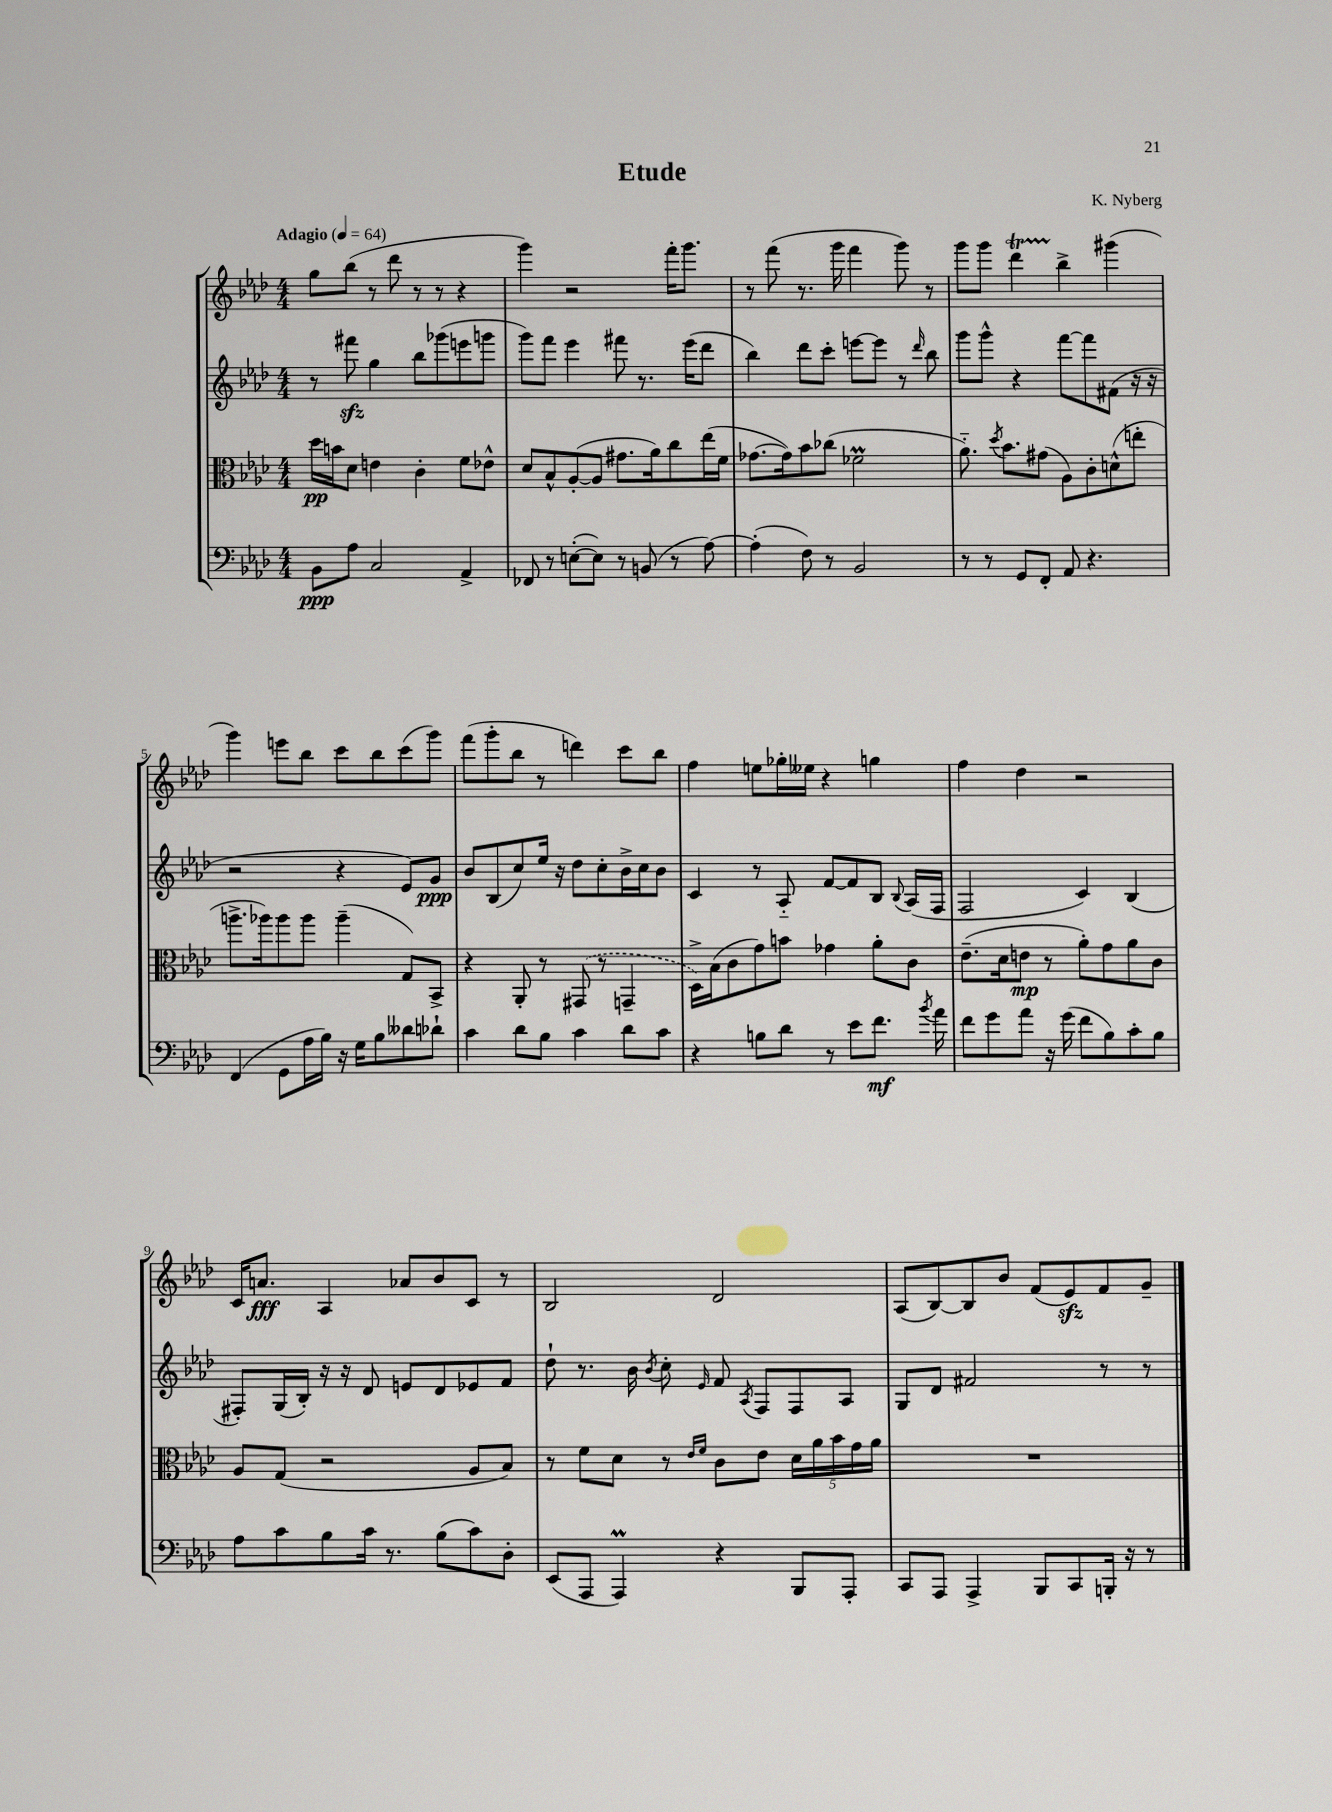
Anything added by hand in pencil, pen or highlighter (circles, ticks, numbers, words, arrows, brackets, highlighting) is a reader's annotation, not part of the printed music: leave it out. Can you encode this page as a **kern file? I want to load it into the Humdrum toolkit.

**kern	**dynam	**kern	**dynam	**kern	**dynam	**kern	**dynam
*part4	*part4	*part3	*part3	*part2	*part2	*part1	*part1
*staff4	*staff4	*staff3	*staff3	*staff2	*staff2	*staff1	*staff1
*clefF4	*	*clefC3	*	*clefG2	*	*clefG2	*
*k[b-e-a-d-]	*	*k[b-e-a-d-]	*	*k[b-e-a-d-]	*	*k[b-e-a-d-]	*
*M4/4	*	*M4/4	*	*M4/4	*	*M4/4	*
*MM64	*	*MM64	*	*MM64	*	*MM64	*
=1	=1	=1	=1	=1	=1	=1	=1
!	!	!	!	!	!	!LO:TX:a:B:t=Adagio	!
8BB-\L	ppp	16dd-\LL	pp	8r	.	8gg\L	.
.	.	16bn\J	.	.	.	.	.
8A-\J	.	8d-\J	.	8fff#Xzz\	.	(8bb-\J	.
2C/	.	4en\	.	4gg\	.	8r	.
.	.	.	.	.	.	8ddd-\	.
.	.	4c'\	.	8bb-\L	.	8r	.
.	.	.	.	(8ggg-X\	.	8r	.
4AA-^/	.	8f\L	.	8eeen\	.	4r	.
.	.	8e-X^^\J	.	8gggn\J	.	.	.
=2	=2	=2	=2	=2	=2	=2	=2
8FF-X/	.	8d-/L	.	8ggg\L)	.	4ggg\)	.
8r	.	8B-^^/	.	8fff\J	.	.	.
([8En'\L	.	([8A-'/	.	4eee-\	.	2r	.
8E\J])	.	8A-/J]	.	.	.	.	.
8r	.	8.g#X\L	.	8fff#X\	.	.	.
(8BBn/	.	.	.	8.r	.	.	.
.	.	16a-\k)	.	.	.	.	.
8r	.	8cc\	.	.	.	16fff'\KL	.
.	.	.	.	(16eee-\KL	.	8.ggg\J	.
[8A-\)	.	(16ee-\L	.	8ddd-\J	.	.	.
.	.	16f\JJ	.	.	.	.	.
=3	=3	=3	=3	=3	=3	=3	=3
(4A-'\]	.	[8.g-X\L	.	4bb-\)	.	8r	.
.	.	.	.	.	.	(8fff\	.
.	.	16g-\k])	.	.	.	.	.
8F\)	.	8b-\	.	8ddd-\L	.	8.r	.
8r	.	(8cc-X\J	.	8ccc'\J	.	.	.
.	.	.	.	.	.	16ggg\	.
2BB-/	.	2f-XM\	.	[8eeen\L	.	4fff\	.
.	.	.	.	8eee\J]	.	.	.
.	.	.	.	8r	.	8ggg\)	.
.	.	.	.	16qqddd-/	.	.	.
.	.	.	.	8bb-\	.	8r	.
=4	=4	=4	=4	=4	=4	=4	=4
8r	.	8.a-\)	.	8ggg\L	.	8ggg\L	.
8r	.	.	.	8ggg^^\J	.	8ggg\J	.
.	.	8qdd-/	.	.	.	.	.
.	.	8.b-\L	.	.	.	.	.
8GG/L	.	.	.	4r	.	4ddd-T\	.
8FF'/J	.	(8g#X\J	.	.	.	.	.
8AA-/	.	8A-\L)	.	[8fff\L	.	4bb-^\	.
4.r	.	8c'\	.	8fff\]	.	.	.
.	.	(8dn^^\	.	(8f#X\J	.	(4ggg#X\	.
.	.	8een'\J	.	16r	.	.	.
.	.	.	.	16r	.	.	.
!!LO:LB:g=z
=5	=5	=5	=5	=5	=5	=5	=5
(4FF/	.	8.aan^\L	.	2r	.	4ggg\)	.
.	.	16aa-X\k)	.	.	.	.	.
8GG\L	.	8aa-\	.	.	.	8eeen\L	.
16A-\L	.	8aa-\J	.	.	.	8bb-\J	.
16B-\JJ)	.	.	.	.	.	.	.
16r	.	(4aa-~\	.	4r	.	8ccc\L	.
16G\KL	.	.	.	.	.	.	.
8B-\	.	.	.	.	.	8bb-\	.
8d--X\	.	8G/L)	.	8e-/L)	.	(8ccc\	.
8d-X`\J	.	8BB-^/J	.	8g/J	ppp	8ggg\J)	.
=6	=6	=6	=6	=6	=6	=6	=6
4c\	.	4r	.	8b-/L	.	(8fff\L	.
.	.	.	.	(8B-/	.	8ggg'\	.
8d-\L	.	8AA-'/	.	8cc/)	.	8bb-\J	.
8B-\J	.	8r	.	16ee-/Jk	.	8r	.
.	.	.	.	16r	.	.	.
4c\	.	(8GG#X/	.	8dd-\L	.	4dddn\)	.
.	.	8r	.	8cc'\	.	.	.
8d-\L	.	4GGn~/	.	16b-^\L	.	8ccc\L	.
.	.	.	.	16cc\J	.	.	.
8c\J	.	.	.	8b-\J	.	8bb-\J	.
=7	=7	=7	=7	=7	=7	=7	=7
4r	.	16D-^\LL)	.	4c/	.	4ff\	.
.	.	(16B-\J	.	.	.	.	.
.	.	8c\	.	.	.	.	.
8Bn\L	.	8g\)	.	8r	.	8een\L	.
8d-\J	.	8bn\J	.	8A-/	.	16gg-X'\L	.
.	.	.	.	.	.	16ee--X\JJ	.
8r	.	4g-X\	.	[8f/L	.	4r	.
8e-\L	.	.	.	8f/]	.	.	.
8.f\J	mf	8a-'\L	.	8B-/J	.	4ggn\	.
.	.	.	.	8qqB-/	.	.	.
.	.	8c\J	.	(16A-/LL	.	.	.
8qb-/	.	.	.	.	.	.	.
16a-\	.	.	.	16F/JJ	.	.	.
=8	=8	=8	=8	=8	=8	=8	=8
8f\L	.	(8.e-~\L	.	2F/	.	4ff\	.
8g\	.	.	.	.	.	.	.
.	.	16d-\k	.	.	.	.	.
8a-\J	.	8en\J	mp	.	.	4dd-\	.
16r	.	8r	.	.	.	.	.
(16g\	.	.	.	.	.	.	.
8f\L	.	8a-'\L)	.	4c/)	.	2r	.
8B-\)	.	8g\	.	.	.	.	.
8c'\	.	8a-\	.	(4B-/	.	.	.
8B-\J	.	8c\J	.	.	.	.	.
!!LO:LB:g=z
=9	=9	=9	=9	=9	=9	=9	=9
8A-\L	.	8A-/L	.	8F#X'/L)	.	16c/KL	.
.	.	.	.	.	.	8.an/J	fff
8c\	.	(8G/J	.	(16G/L	.	.	.
.	.	.	.	16B-'/JJ)	.	.	.
8B-\	.	2r	.	16r	.	4A-/	.
.	.	.	.	16r	.	.	.
16c\Jk	.	.	.	8d-/	.	.	.
8.r	.	.	.	.	.	.	.
.	.	.	.	8en/L	.	8a-X/L	.
(8B-\L	.	.	.	8d-/	.	8b-/	.
8c\)	.	8A-/L	.	8e-X/	.	8c/J	.
8D-'\J	.	8B-/J)	.	8f/J	.	8r	.
=10	=10	=10	=10	=10	=10	=10	=10
(8EE-/L	.	8r	.	8dd-`\	.	2B-/	.
8AAA-/J	.	8f\L	.	8.r	.	.	.
4AAA-M/)	.	8d-\J	.	.	.	.	.
.	.	.	.	16b-\	.	.	.
.	.	.	.	8qb-/	.	.	.
.	.	8r	.	8cc'\	.	.	.
.	.	16qqe-/LL	.	.	.	.	.
.	.	16qqf/JJ	.	16qqe-/	.	.	.
4r	.	8c\L	.	8f/	.	2d-/	.
.	.	.	.	8qA-/	.	.	.
.	.	8e-\J	.	8F/L	.	.	.
8BBB-/L	.	20d-\LL	.	8F/	.	.	.
.	.	20a-\	.	.	.	.	.
.	.	20b-\	.	.	.	.	.
8AAA-'/J	.	.	.	8A-/J	.	.	.
.	.	20g\	.	.	.	.	.
.	.	20a-\JJ	.	.	.	.	.
=11	=11	=11	=11	=11	=11	=11	=11
8CC/L	.	1r	.	8G/L	.	(8A-/L	.
8AAA-/J	.	.	.	8d-/J	.	[8B-/)	.
4AAA-^/	.	.	.	2f#X/	.	8B-/]	.
.	.	.	.	.	.	8b-/J	.
8BBB-/L	.	.	.	.	.	(8f/L	.
8CC/	.	.	.	.	.	8e-zz/)	.
16BBBn'/Jk	.	.	.	8r	.	8f/	.
16r	.	.	.	.	.	.	.
8r	.	.	.	8r	.	8g~/J	.
==	==	==	==	==	==	==	==
*-	*-	*-	*-	*-	*-	*-	*-
